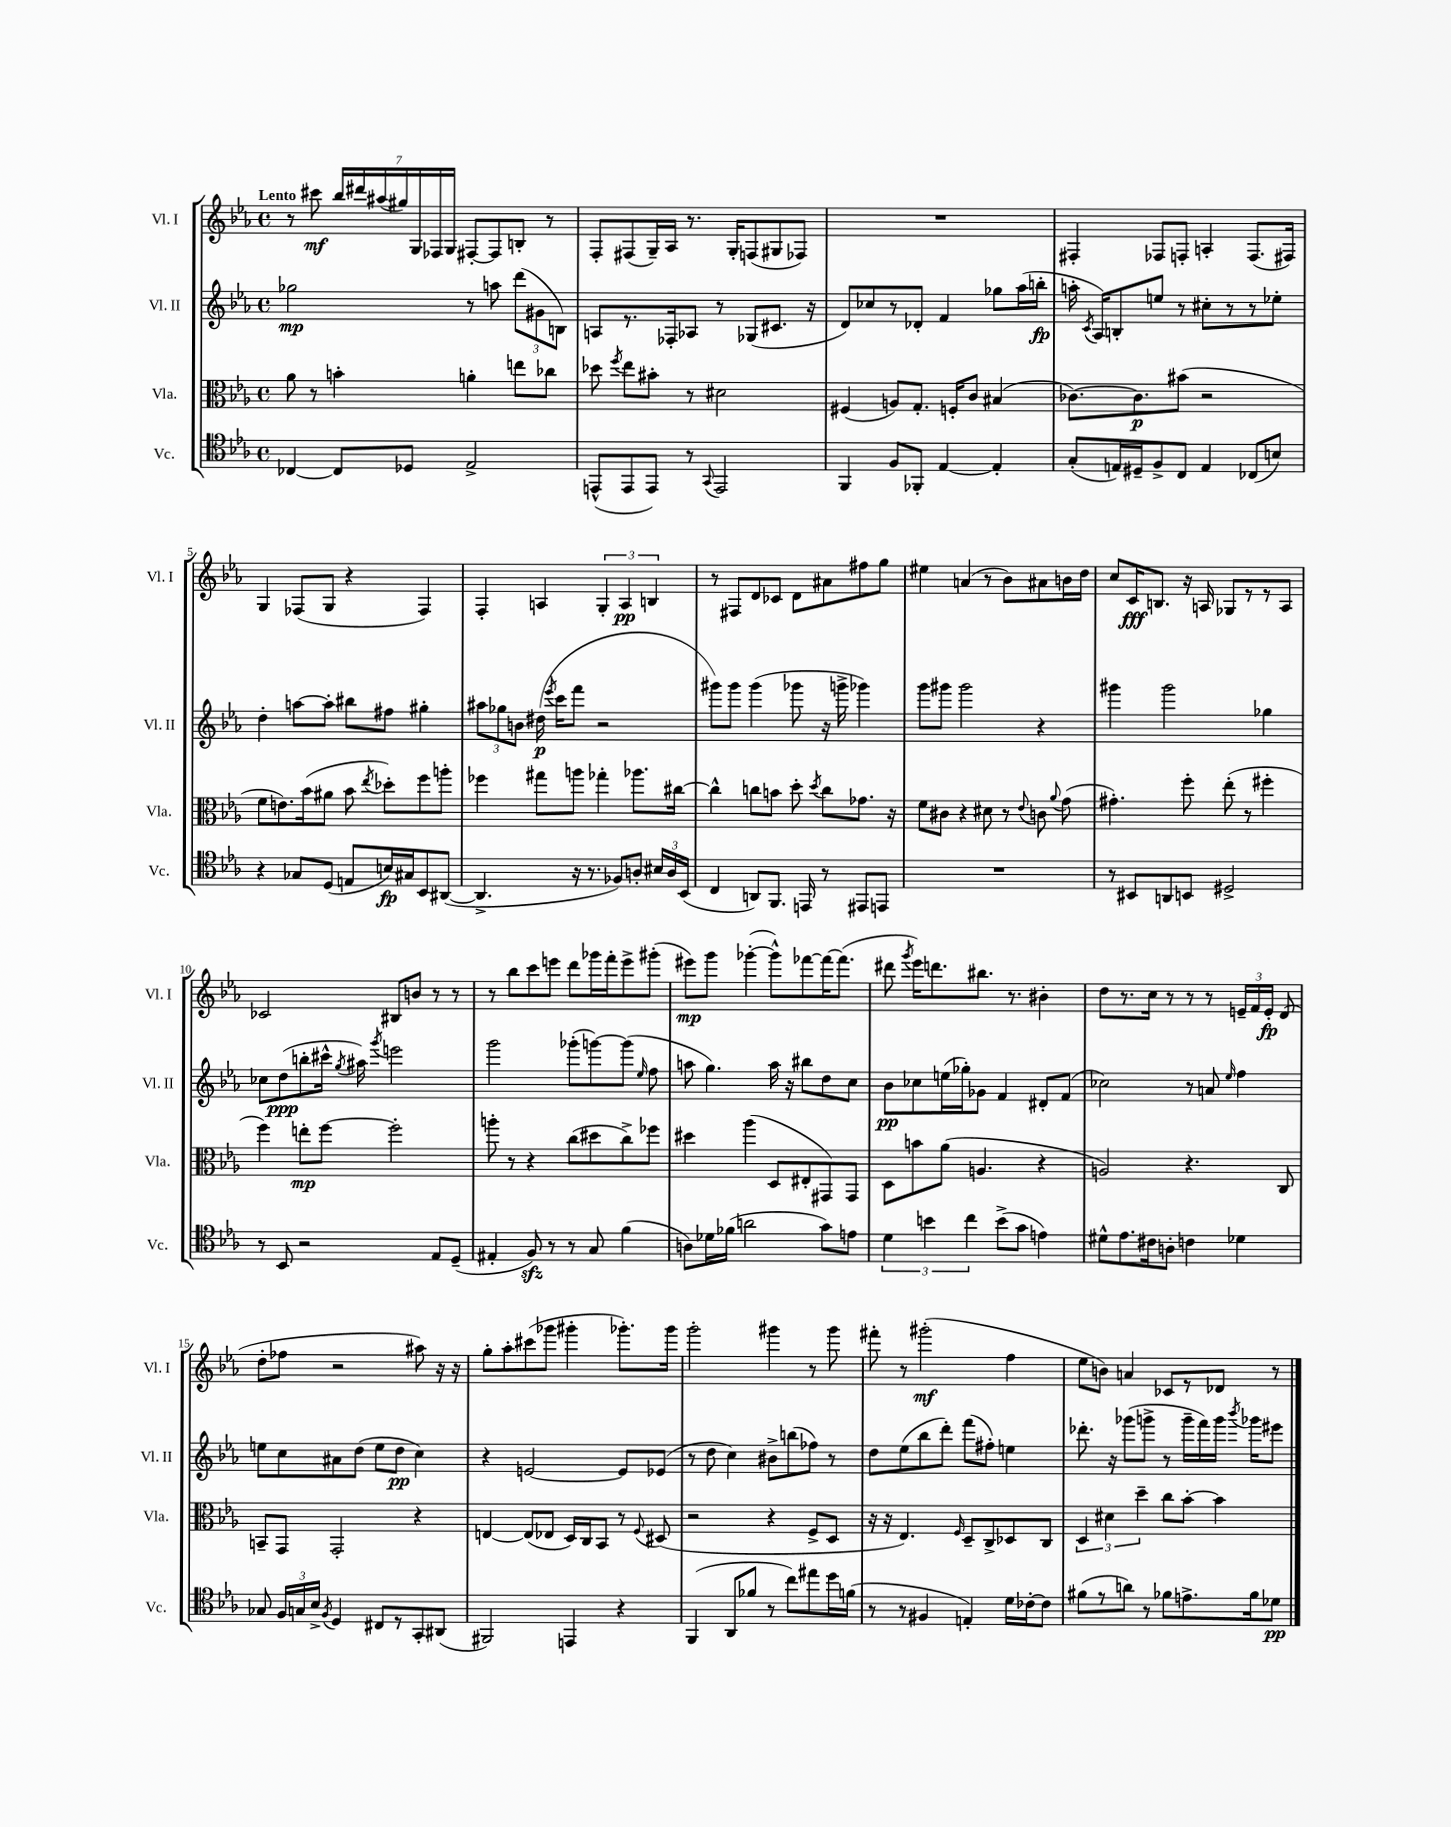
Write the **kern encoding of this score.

**kern	**kern	**kern	**kern
*staff4	*staff3	*staff2	*staff1
*clefC4	*clefC3	*clefG2	*clefG2
*k[b-e-a-]	*k[b-e-a-]	*k[b-e-a-]	*k[b-e-a-]
*M4/4	*M4/4	*M4/4	*M4/4
*met(c)	*met(c)	*met(c)	*met(c)
[4C-/	8a-\	2gg-\	8r
.	8r	.	8ccc#\
8C-/]L	4b'\	.	28bb-/LL
.	.	.	28ddd#/
.	.	.	(28aa#/
.	.	.	28gg#/)
8D-/J	.	.	.
.	.	.	28G/
.	.	.	28F-/
.	.	.	28G/JJ
2E-^/	4a'\	8r	[8F#'/L
.	.	8aa\	8F#/]
.	8ee\L	(12ddd\L	8B'/J
.	.	12g#\	.
.	8cc-\J	.	8r
.	.	12B\J)	.
=	=	=	=
(8EE^^/L	8dd-\	8A/L	8F'/L
.	8qff/	.	.
8EE/	8ee-\L	8.r	(8F#/
8EE/J)	8b#'\J	.	16G~/L)
.	.	16F-'/k	16A-/JJ
8r	8r	8A-/J	8.r
8qqGG/	.	.	.
2EE/	2d#\	8r	.
.	.	.	16G'/LK
.	.	(8G-/L	(8F/
.	.	8.c#/J	8G#/
.	.	.	8F-/J)
.	.	16r	.
=	=	=	=
4FF/	(4F#/	8d/L)	1r
.	.	8cc-/	.
8F/L	8A/L)	8r	.
8FF-'/J	8.G'/J	8d-'/J	.
[4E-/	.	4f/	.
.	16F'/LK	.	.
.	8c/J	.	.
4E-'/]	(4B#/	8gg-\L	.
.	.	(16aa-\L	.
.	.	16bb'\JJ	.
=	=	=	=
(8G'/L	[8.c-\L)	16aa'\	4F#'/
.	.	8qc/	.
.	.	16A-/LK)	.
16E/L)	.	8B'/	.
16D#~/J	8.c-\]	.	.
8F^/	.	8ee/J	8F-/L
8C/J	(8b#\J	8r	8F'/J
4E/	2r	8cc#'\L	4A'/
.	.	8r	.
(8C-/L	.	8r	(8.F/L
8B/J)	.	8ee-'\J	.
.	.	.	16F#/Jk)
=	=	=	=
4r	8f\L	4dd'\	4G/
.	8.e\)	.	.
8G-/L	.	[8aa\L	(8F-/L
.	(16b-\k	.	.
(8D/J	8a#\J	8aa'\]J	8G/J
8E/L	8b-\	8bb#\L	4r
.	8qee-/	.	.
16B/L)	8dd-'\L)	8ff#\J	.
16G#/J	.	.	.
8BB-/	8ff\	4gg#'\	4F-/)
([8AA#/J	8aa'\J	.	.
=	=	=	=
4.AA#^/]	4ff-\	12aa#\L	4F'/
.	.	12gg-\	.
.	.	12b\J	.
.	8gg#\L	(16dd#\	4A/
.	.	8qeee-/	.
.	.	16ccc\LK	.
16r	8aa\J	8fff\J	.
8.r	.	.	.
.	4gg-'\	2r	6G'/
8F-/L)	.	.	.
.	.	.	6A/
8A'/J	8.aa-\L	.	.
.	.	.	6B/
24B#/LL	.	.	.
24A/	.	.	.
.	[16cc#\Jk	.	.
(24BB-/JJ	.	.	.
=	=	=	=
4C/	4cc#^^\]	8ggg#\L)	8r
.	.	8ggg#\J	8F#/L
8AA/L)	8cc\L	(4ggg#\	8d/
8.FF/J	8b\J	.	8c-/J
.	8dd'\	8ggg-\	8d\L
16EE/	.	.	.
.	8qdd/	.	.
8r	8cc\L	16r	8a#\
.	.	16ggg^\	.
8EE#/L	8.g-\J	4ggg-\)	8ff#\
8EE/J	.	.	8gg\J
.	16r	.	.
=	=	=	=
1r	8f\L	8ggg\L	4ee#\
.	8c#\J	8ggg#\J	.
.	4r	2ggg#\	(4a/
.	8d#\	.	8r
.	8r	.	8b-\L)
.	8qqe-/	.	.
.	8c\	4r	8a#\
.	8qqa-/	.	.
.	(8g\	.	16b\L
.	.	.	16dd\JJ
=	=	=	=
8r	4.g#'\)	4ggg#\	8cc/L
8BB#/L	.	.	16c/K
.	.	.	8.B/J
8AA/	.	2ggg#\	.
8BB/J	8ff'\	.	16r
.	.	.	16A/
2D#^/	(8ee-'\	.	8G-/L
.	8r	.	8r
.	4ff#'\	4gg-\	8r
.	.	.	8A/J
=	=	=	=
8r	4ff\)	8cc-\L	2c-/
8BB-/	.	(8dd\	.
2r	8ee'\L	8bb'\	.
.	[8ff\J	16ccc#^^\Jk	.
.	.	8qgg/	.
.	.	16aa#\)	.
.	.	8qggg/	.
.	2ff'\]	2eee\	8B#/L
.	.	.	8b/J
8E-/L	.	.	8r
(8D~/J	.	.	8r
=	=	=	=
4E#'/	8aa'\	2ggg\	8r
.	8r	.	8bb-\L
8F/)	4r	.	8ccc\
8r	.	.	8eee\J
8r	(8cc\L	(8ggg-'\L	8ddd\L
8G/	8dd#\	[8ggg\)	16ggg-\L
.	.	.	16fff'\J
(4f\	8cc^\)	(8ggg\]J	8eee^\
.	.	16qqee-/	.
.	8ff-\J	8ff\	(8ggg#'\J
=	=	=	=
8A\L)	4dd#\	8aa\	8eee#\L)
16d-\L	.	4.gg\)	8ggg\J
(16f-\JJ	.	.	.
2a\	(4aa-\	.	([4ggg-'\
.	8D/L	16aa\	8ggg-^^\]L)
.	.	16r	.
.	8E#'/	8bb#\L	[8fff-\
8g\L)	8GG#/)	8dd\	16fff-\_K
.	.	.	(8.fff-\]J
8e\J	8GG#/J	8cc\J	.
=	=	=	=
6d\	8D\L	8b-\L	8ddd#\
.	.	.	8qggg/
.	8b\	8cc-\	16eee-\LK)
6b\	.	.	.
.	.	.	8.ddd\
.	(8a-\J	(16ee\L	.
.	.	16gg-'\J)	.
6cc\	.	.	.
.	4.A/	8g-\J	8.bb#\J
(8b^\L	.	4f/	.
.	.	.	8.r
8g\J	.	.	.
4e\)	4r	8d#'/L	4b#'\
.	.	(8f/J	.
=	=	=	=
8d#^^\L	2A/)	2cc-\)	8dd\L
8.e-\	.	.	8.r
16c#\k	.	.	16cc\Jk
8A'\J	.	.	8r
4c\	4.r	8r	8r
.	.	8a/	8r
.	.	16qqee-/	.
4d-\	.	4ff\	24e~/LL
.	.	.	24f/
.	.	.	24e'/JJ
.	8C/	.	(8d/
=	=	=	=
8G-/	8BB~/L	8ee\L	8dd'\L
24F/LL	8GG/J	8cc\	8ff-\J
24G/	.	.	.
24B-^/JJ	.	.	.
8qF/	.	.	.
4D/	2GG'/	8a#\	2r
.	.	(8dd\J	.
8C#/L	.	8ee\L	.
8r	.	8dd\J	.
8GG'/	4r	4cc\)	8aa#\)
(8AA#/J	.	.	16r
.	.	.	16r
=	=	=	=
2FF#/)	[4E/	4r	8gg'\L
.	.	.	8aa-'\
.	(8E/]L	[2e/	(8ccc#\
.	8E-/J	.	8ggg-\J
4EE/	16D/LL)	.	4ggg#'\
.	16C/J	.	.
.	8BB-/J	.	.
4r	8r	8e/]L	8.ggg-'\L)
.	8qqF/	.	.
.	(8D#/	(8e-/J	.
.	.	.	16ggg-\Jk
=	=	=	=
(4FF/	2r	8r	2ggg'\
.	.	8dd\	.
8AA-/L	.	4cc\)	.
8f-/J	.	.	.
8r	4r	8b#^\L	4ggg#\
8cc\L)	.	(8bb\	.
8ee#\	8F^/L	8ff-\J)	8r
16dd\L	8D/J	8r	8ggg#\
(16f\JJ	.	.	.
=	=	=	=
8r	16r	8dd\L	8fff#'\
.	16r	.	.
8r	4.E-/)	(8ee-\	8r
4F#/	.	8bb-\	(2ggg#'\
.	.	8ddd'\J)	.
.	16qqF/	.	.
4E'/)	8D~/L	(8fff\L	.
.	8C^/	8ff#'\J)	.
16d\LL	8D-/	4ee\	4ff\
[16c-'\J	.	.	.
8c-\]J	8C/J	.	.
=	=	=	=
(8f#\L	6D/	8.ddd-'\	8ee-\L
8r	.	.	8b\J)
.	6d#\	.	.
.	.	16r	.
8a\J)	.	(8ggg-\L	4a/
.	6dd~\	.	.
8r	.	8ggg^\J	.
8f-\L	8cc\L	8r	8c-/L
8.e^\	[8b-'\J	16ggg~\LL	8r
.	.	16fff\)	.
.	4b-\]	16ggg\JJ	8d-/J
.	.	8qbbb-/	.
16f-\k	.	16ggg-\LK	.
8d-\J	.	8eee#\J	8r
==	==	==	==
*-	*-	*-	*-
